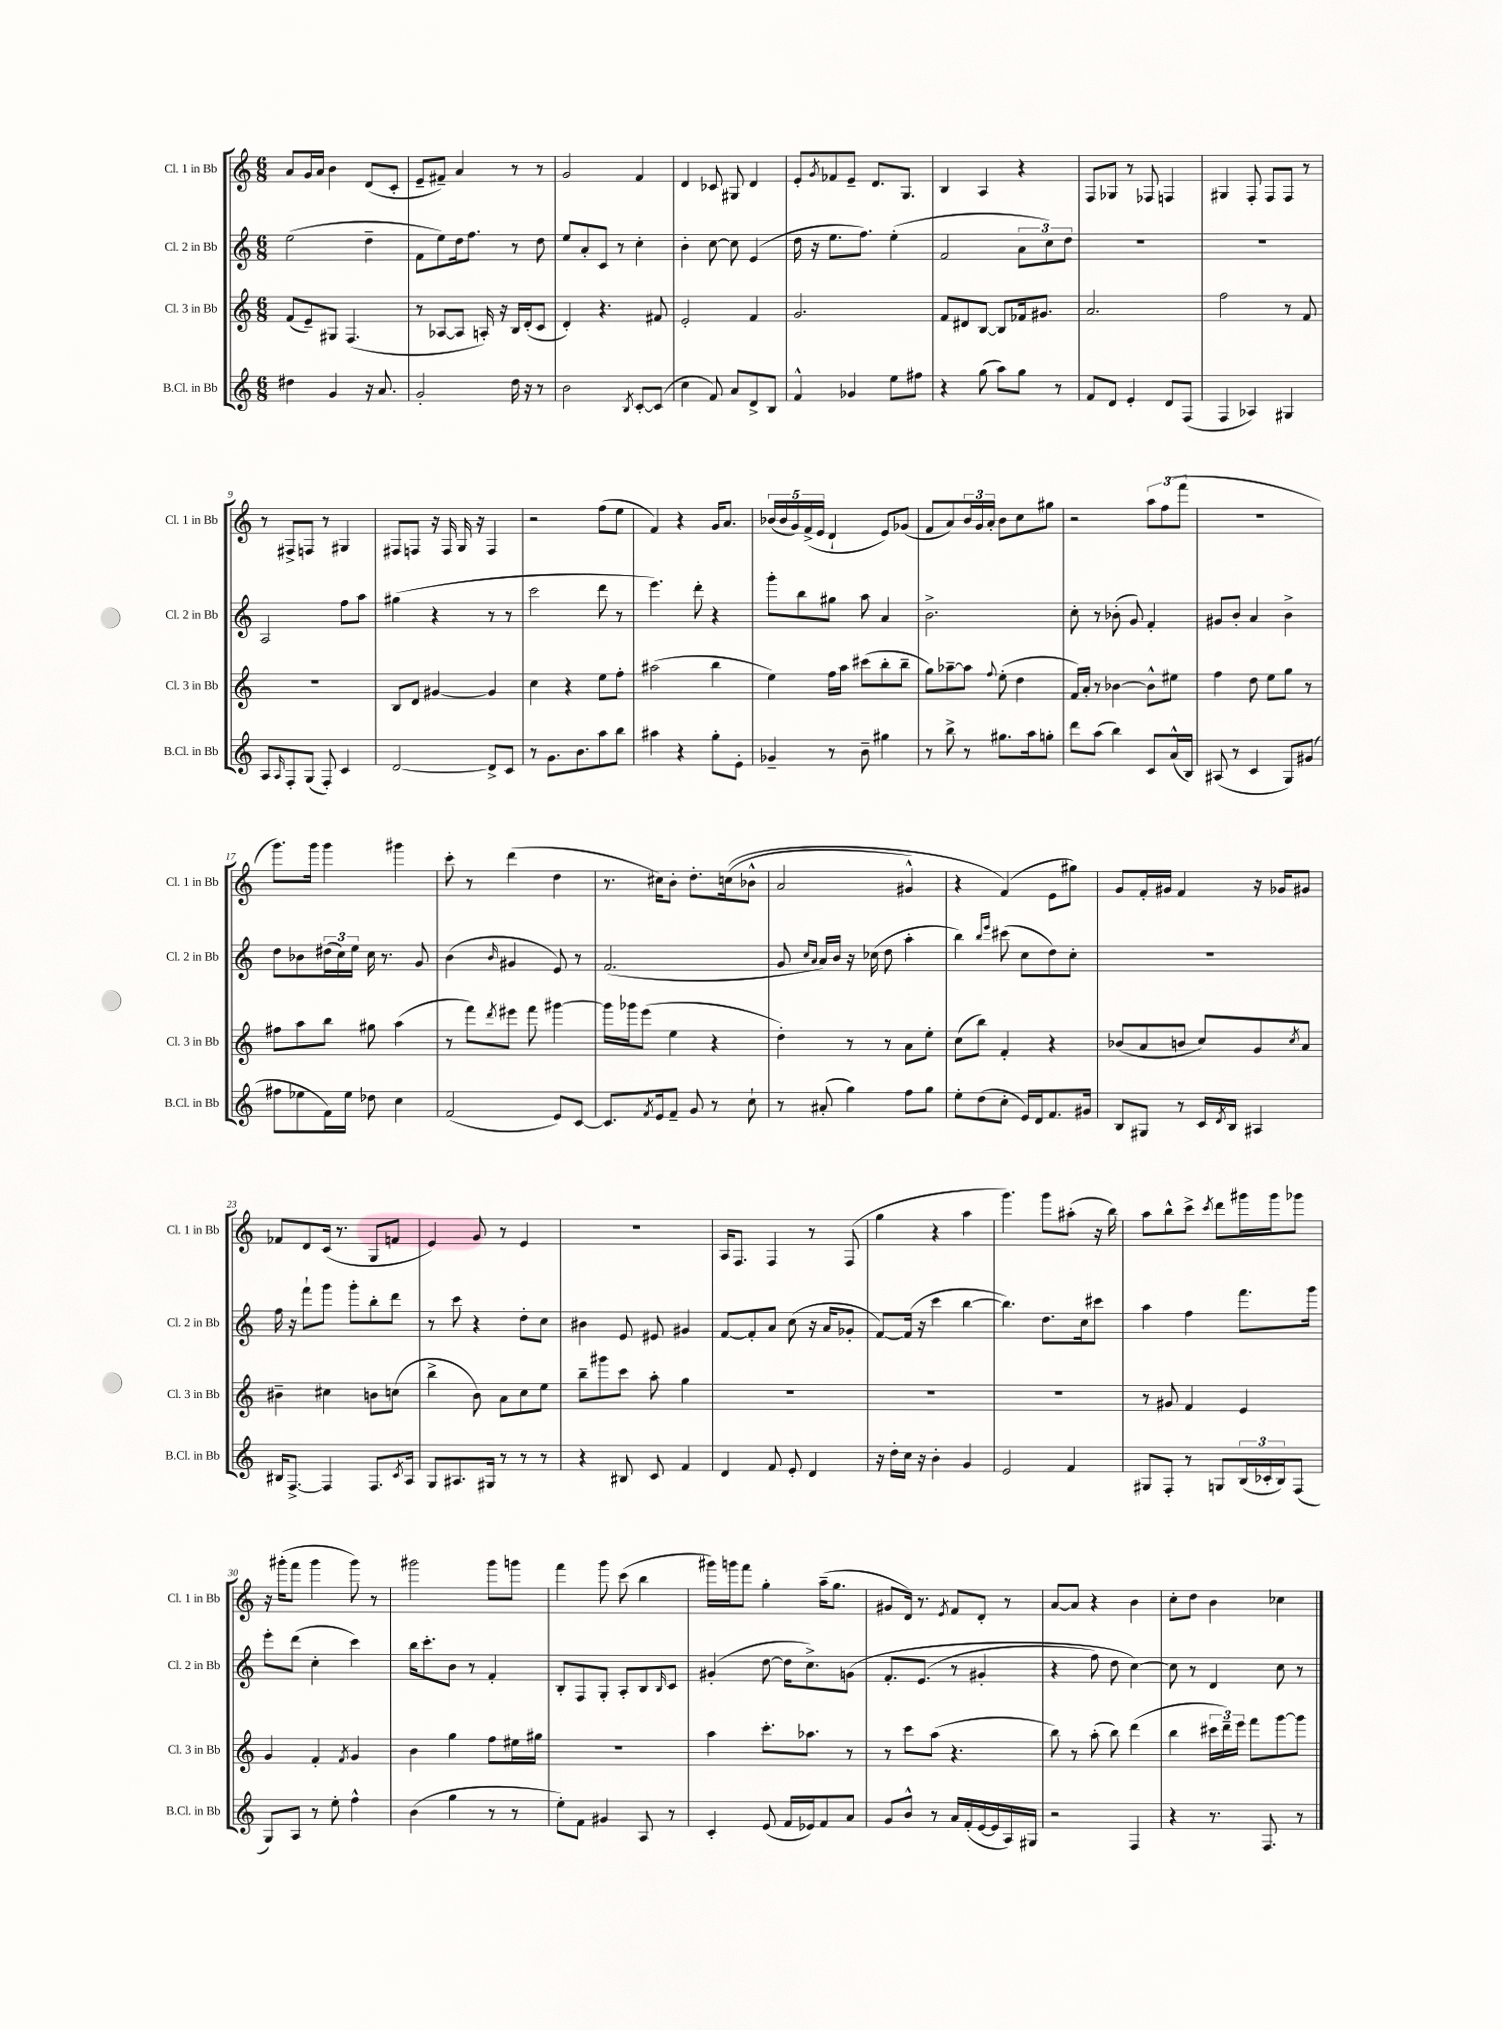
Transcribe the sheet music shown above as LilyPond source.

<<
\new StaffGroup <<
\new Staff = "s0" \with { instrumentName = "Cl. 1 in Bb" shortInstrumentName = "Cl. 1 in Bb" } {
    \clef treble \key c \major \numericTimeSignature \time 6/8
    a'8 g'16 a'16 b'4 d'8( c'8-. |
    e'8-- fis'8--) a'4 r8 r8 |
    g'2 f'4 |
    d'4 ces'8 gis8 d'4 |
    e'8-. \acciaccatura { g'8 } fes'8 e'8-- d'8. g8. |
    b4 a4 r4 |
    f8 ges8 r8 fes8 f4 |
    gis4 f8-. f8 f8 r8 |
    r8 fis8-> f8 r8 gis4 |
    fis8 f8 r16 f16 g16 r16 f4 |
    r2 f''8( e''8 |
    f'4) r4 g'16 a'8. |
    \tuplet 5/4 { bes'16( bes'16 g'16) f'16->( e'16 } d'4-! e'8) ges'8( |
    f'8 a'8) \tuplet 3/2 { b'16 g'16 a'16-. } b'8 c''8 gis''8 |
    r2 \tuplet 3/2 { a''8 f''8( f'''8 } |
    R2. |
    g'''8.) g'''16 g'''4 gis'''4 |
    c'''8-. r8 d'''4( d''4 |
    r8. cis''16) b'8-. d''8.-. c''16(\( bes'8-^ |
    a'2 gis'4-^) |
    r4 f'4(\) e'8 gis''8) |
    g'8 f'16-. gis'16 f'4 r16 ges'16 gis'8 |
    fes'8 d'8 c'16( r8. g8 f'8 |
    e'4) g'8 r8 e'4 |
    R2. |
    a16 f8. f4 r8 f8( |
    g''4 r4 a''4 |
    g'''4.) g'''8 ais''8-.( r16 b''16) |
    a''8 b''8-^ c'''8-> \acciaccatura { c'''8 } d'''8 gis'''16 gis'''16 ges'''8 |
    r16 gis'''16-.( f'''8 gis'''4 gis'''8) r8 |
    gis'''2 gis'''8 g'''8 |
    f'''4 g'''8 c'''8( b''4 |
    gis'''16) g'''16 f'''8 g''4-. a''16--( g''8. |
    gis'8 d'16) r8. \acciaccatura { e'8 } f'8 d'8-. r8 |
    a'8~ a'8 r4 b'4 |
    c''8-. d''8 b'4 ces''4 \bar "|." |
}
\new Staff = "s1" \with { instrumentName = "Cl. 2 in Bb" shortInstrumentName = "Cl. 2 in Bb" } {
    \clef treble \key c \major \numericTimeSignature \time 6/8
    e''2( d''4-- |
    f'8 e''8) d''16 f''8. r8 d''8 |
    e''8 a'8-. c'8 r8 c''4-. |
    b'4-. c''8~ c''8 e'4( |
    d''16 r16 e''8. f''8.) e''4-.( |
    f'2 \tuplet 3/2 { a'8 c''8) d''8 } |
    R2. |
    R2. |
    a2 f''8 a''8 |
    gis''4( r4 r8 r8 |
    c'''2 d'''8 r8 |
    e'''4.) d'''8-. r4 |
    g'''8-. b''8 gis''8 a''8 a'4 |
    b'2.-> |
    c''8-. r8 bes'8-.( g'8) f'4-. |
    gis'8 b'8-. a'4 b'4-> |
    d''8 bes'8 \tuplet 3/2 { dis''16( c''16) e''16 } c''16 r8. g'8 |
    b'4( \grace { b'16 } gis'4 e'8) r8 |
    f'2.( |
    g'8 \grace { c''16 a'16 } a'16) b'16 r16 ces''16( d''8 a''4-. |
    b''4) \grace { b''16 e'''16 } cis'''8( c''8 d''8) c''8-. |
    R2. |
    f''16 r16 f'''8-! g'''8 g'''8-. b''8-. d'''8 |
    r8 c'''8 r4 d''8-. c''8 |
    bis'4 e'8 eis'8 gis'4 |
    f'8~ f'8-. a'8 c''8( r16 a'16 ges'8-. |
    f'8~) f'16( r16 c'''4 b''4~ |
    b''4.) d''8. c''16 cis'''8 |
    a''4 f''4 f'''8. g'''16 |
    e'''8-. d'''8( c''4-. c'''4) |
    b''16 c'''8.-. b'8 r8 f'4-. |
    b8-. f8 g8-. a8-. b8 \grace { b16 } c'8 |
    gis'4-.( d''8~ d''16 c''8.->) g'8\( |
    f'8.-. e'8.( r8 gis'4-. |
    r4 f''8) d''8 c''4~\) |
    c''8 r8 d'4 c''8 r8 \bar "|." |
}
\new Staff = "s2" \with { instrumentName = "Cl. 3 in Bb" shortInstrumentName = "Cl. 3 in Bb" } {
    \clef treble \key c \major \numericTimeSignature \time 6/8
    f'8( e'8--) gis8 f4.( |
    r8 aes8~ aes8 a16-.) r16 b16 d'16-.( c'8 |
    d'4-.) r4. fis'8 |
    e'2-. f'4 |
    g'2. |
    f'8 dis'8 b8~ b8 fes'16 gis'8. |
    a'2. |
    f''2 r8 f'8 |
    R2. |
    b8 d'8 gis'4~ gis'4 |
    c''4 r4 e''8 f''8-. |
    ais''2( b''4 |
    e''4) f''16 a''16 cis'''8( b''8-. b''8-- |
    g''8) aes''8~-- aes''8 \appoggiatura { f''8 } e''8-.( d''4 |
    f'16) a'16-. r8 bes'4~ bes'8-^ eis''8 |
    f''4 d''8 e''8 g''8 r8 |
    fis''8 a''8 b''8 gis''8 a''4( |
    r8 f'''8) \acciaccatura { d'''8 } eis'''8 f'''8 gis'''4~ |
    gis'''16 ges'''16 e'''8( e''4 r4 |
    d''4-.) r8 r8 a'8 e''8-. |
    c''8( b''8) f'4-. r4 |
    bes'8( a'8 b'8 c''8) g'8 \acciaccatura { c''8 } a'8 |
    bis'4-- cis''4 b'8 c''8( |
    b''4-> b'8) a'8 c''8 e''8 |
    b''8-- gis'''8 c'''8 a''8-. g''4 |
    R2. |
    R2. |
    R2. |
    r8 gis'8 f'4 e'4 |
    g'4 f'4-. \acciaccatura { f'8 } g'4 |
    b'4 g''4 f''8 eis''16 gis''16 |
    R2. |
    a''4 c'''8.-. aes''8. r8 |
    r8 c'''8 a''8( r4. |
    b''8) r8 a''8-.( b''8) d'''4( |
    b''4 \tuplet 3/2 { cis'''16 d'''16--) e'''16 } f'''8 g'''8~ g'''8 \bar "|." |
}
\new Staff = "s3" \with { instrumentName = "B.Cl. in Bb" shortInstrumentName = "B.Cl. in Bb" } {
    \clef treble \key c \major \numericTimeSignature \time 6/8
    dis''4 g'4 r16 a'8. |
    g'2-. d''16 r16 r8 |
    b'2 \acciaccatura { b8 } c'8~-. c'8( |
    c''4 f'8) a'8 d'8-> b8 |
    f'4-^ ges'4 e''8 fis''8 |
    r4 g''8( a''8) g''8 r8 |
    f'8 d'8 e'4-. d'8 f8( |
    f4 aes4) gis4 |
    a8 \grace { a16 } f8-. g8( f8-.) c'4 |
    d'2~ d'8-> c'8 |
    r8 g'8. b'8. a''8 b''8 |
    ais''4 r4 g''8-. e'8-. |
    ges'4-- r8 b'8-- gis''4 |
    r8 b''8-> r8 gis''8. a''16 g''8-. |
    d'''8 a''8( b''4) c'8 a'16-^( b16) |
    ais8( r8 c'4 g8) gis'8( |
    fis''8 ees''8 f'16) ees''16 des''8 c''4 |
    f'2( e'8) c'8~ |
    c'8. \acciaccatura { f'8 } e'16 f'8-- g'8 r8 c''8-! |
    r8 ais'8-.( g''4) f''8 g''8 |
    e''8-. d''8( c''8-. e'16) d'16 f'8. gis'16 |
    b8 gis8 r8 c'16 \acciaccatura { d'8 } b16 ais4 |
    bis16 f8.~-> f4 f8. \acciaccatura { c'8 } a16 |
    g8 ais8. gis16 r8 r8 r8 |
    r4 bis8 c'8 f'4 |
    d'4 f'8 e'8-. d'4 |
    r16 d''16-. c''16 r16 b'4-. g'4 |
    e'2 f'4 |
    gis8 f8-. r8 g8 \tuplet 3/2 { b16( ces'16-. b16) } f8( |
    g8) a8 r8 e''8-. f''4-^ |
    b'4( g''4 r8 r8 |
    e''8-.) f'8 gis'4 a8 r8 |
    c'4-. e'8( f'16 ees'16) f'8 a'8 |
    g'8 b'8-^ r8 a'16 f'16-.( e'16~ e'16 a16) gis16 |
    r2 f4 |
    r4 r8. f8. r8 \bar "|." |
}
>>
>>
